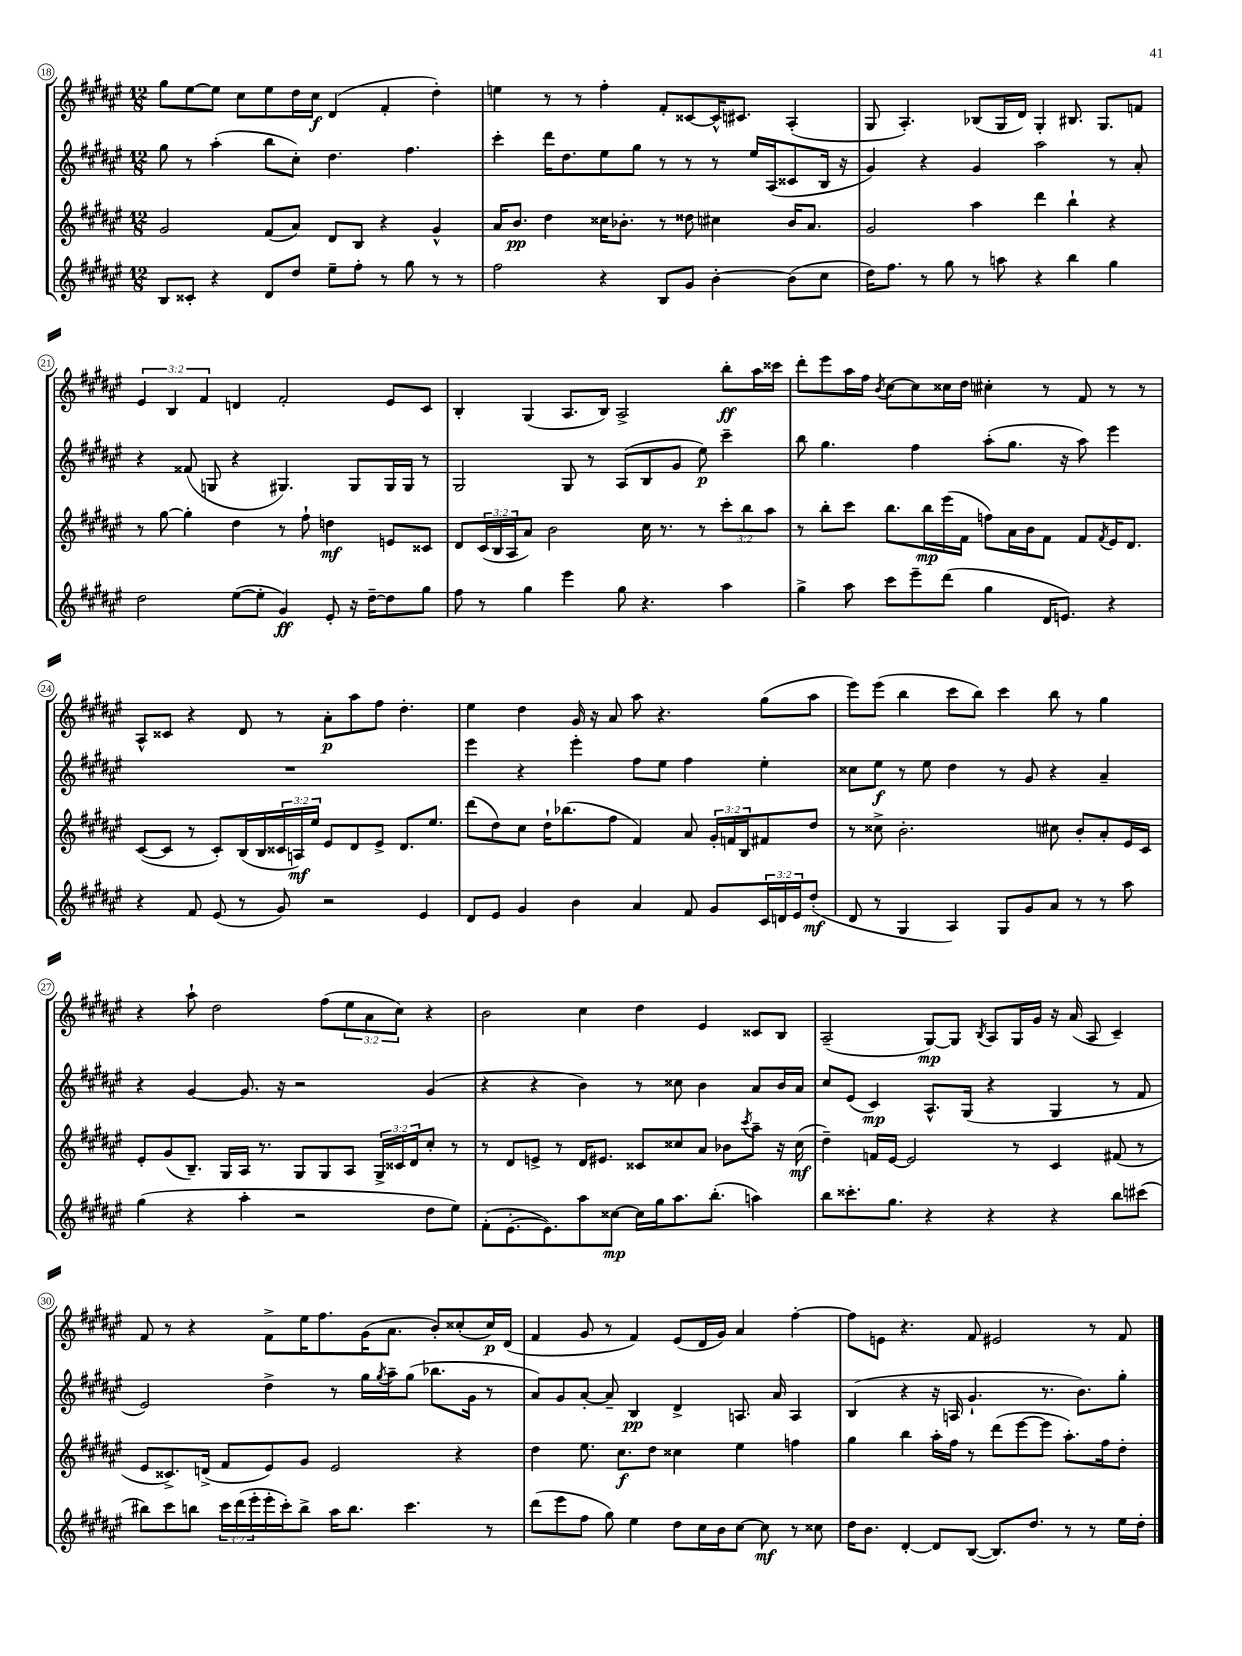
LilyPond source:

<<
\new StaffGroup <<
\new Staff = "s0" {
    \clef treble \key fis \major \numericTimeSignature \time 12/8 \override Staff.TupletNumber.text = #tuplet-number::calc-fraction-text
    gis''8 eis''8~ eis''8 cis''8 eis''8 dis''16 cis''16\f dis'4( fis'4-. dis''4-.) |
    e''4 r8 r8 fis''4-. fis'8-. cisis'8~ cisis'16-^ cis'8. ais4-.( |
    gis8 ais4.-.) bes8( gis16 dis'16) gis4-. bis8. gis8. f'8 |
    \tuplet 3/2 { eis'4 b4 fis'4 } d'4 fis'2-. eis'8 cis'8 |
    b4-. gis4( ais8. b16) ais2-> b''8-.\ff ais''16 cisis'''16 |
    dis'''8-. eis'''8 ais''16 fis''16 \acciaccatura { b'8 } cis''8~ cis''8 cisis''16 dis''16 cis''4-. r8 fis'8 r8 r8 |
    ais8-^ cisis'8 r4 dis'8 r8 ais'8-.\p ais''8 fis''8 dis''4.-. |
    eis''4 dis''4 gis'16 r16 ais'8 ais''8 r4. gis''8( ais''8 |
    eis'''8) eis'''8( b''4 cis'''8 b''8) cis'''4 b''8 r8 gis''4 |
    r4 ais''8-! dis''2 fis''8( \tuplet 3/2 { eis''8 ais'8 cis''8) } r4 |
    b'2 cis''4 dis''4 eis'4 cisis'8 b8 |
    ais2--( gis8~\mp) gis8 \acciaccatura { b8 } ais8 gis16 gis'16 r16 ais'16( ais8 cis'4--) |
    fis'8 r8 r4 fis'8-> eis''16 fis''8. gis'16( ais'8. b'8-.) cisis''8-.( cisis''16\p) dis'16( |
    fis'4 gis'8 r8 fis'4) eis'8( dis'16 gis'16) ais'4 fis''4~-. |
    fis''8 e'8 r4. fis'8 eis'2 r8 fis'8 \bar "|." |
}
\new Staff = "s1" {
    \clef treble \key fis \major \numericTimeSignature \time 12/8
    gis''8 r8 ais''4-.( b''8 cis''8-.) dis''4. fis''4. |
    cis'''4-. dis'''16 dis''8. eis''8 gis''8 r8 r8 r8 eis''16 ais16( cisis'8 b16 r16 |
    gis'4) r4 gis'4 ais''2 r8 ais'8-. |
    r4 fisis'8( g8 r4 gis4.) gis8 gis16 gis16 r8 |
    gis2 gis8 r8 ais8( b8 gis'8 eis''8\p) cis'''4-- |
    b''8 gis''4. fis''4 ais''8-.( gis''8. r16 ais''8) eis'''4 |
    R1. |
    eis'''4 r4 eis'''4-. fis''8 eis''8 fis''4 eis''4-. |
    cisis''8 eis''8\f r8 eis''8 dis''4 r8 gis'8 r4 ais'4-- |
    r4 gis'4~ gis'8. r16 r2 gis'4( |
    r4 r4 b'4) r8 cisis''8 b'4 ais'8 b'16 ais'16 |
    cis''8 eis'8( cis'4\mp) ais8.-^ gis16( r4 gis4 r8 fis'8 |
    eis'2) dis''4-> r8 gis''16 \acciaccatura { gis''8 } ais''16-- gis''8( bes''8. gis'16 r8 |
    ais'8) gis'8 ais'8~-. ais'8-- b4\pp dis'4-> a8. ais'16 a4 |
    b4( r4 r16 a16 gis'4.-! r8. b'8.) gis''8-. \bar "|." |
}
\new Staff = "s2" {
    \clef treble \key fis \major \numericTimeSignature \time 12/8 \override Staff.TupletNumber.text = #tuplet-number::calc-fraction-text
    gis'2 fis'8( ais'8) dis'8 b8 r4 gis'4-^ |
    ais'16 b'8.\pp dis''4 cisis''16 bes'8.-. r8 disis''8 cis''4 bes'16 ais'8. |
    gis'2 ais''4 dis'''4 b''4-! r4 |
    r8 gis''8~ gis''4-. dis''4 r8 fis''8-! d''4\mf e'8 cisis'8 |
    dis'8 \tuplet 3/2 { cis'16( b16 ais16 } ais'8) b'2 cis''16 r8. r8 \tuplet 3/2 { cis'''8-. b''8 ais''8 } |
    r8 b''8-. cis'''8 b''8. b''16\mp eis'''16( fis'16 f''8) ais'16 b'16 fis'8 fis'8 \acciaccatura { fis'8 } eis'16 dis'8. |
    cis'8~( cis'8 r8 cis'8-.) b16( b16 \tuplet 3/2 { cisis'16 a16\mf) eis''16 } eis'8 dis'8 eis'8-> dis'8. eis''8. |
    dis'''8( dis''8) cis''8 dis''16-! bes''8.( fis''8 fis'4) ais'8 \tuplet 3/2 { gis'16-. f'16 b16 } fis'8 dis''8 |
    r8 cisis''8-> b'2.-. cis''8 b'8-. ais'8-. eis'16 cis'16 |
    eis'8-. gis'8( b8.--) gis16 ais16 r8. gis8 gis8 ais8 \tuplet 3/2 { gis16-> cisis'16 dis'16 } cis''8-. r8 |
    r8 dis'8 e'8-> r8 dis'16 eis'8. cisis'8 cisis''8 ais'8 bes'8 \acciaccatura { cis'''8 } ais''8-- r16 cisis''16\mf( |
    dis''4--) f'16 eis'16~ eis'2 r8 cis'4 fis'8( r8 |
    eis'8 cisis'8.->) d'16->( fis'8 eis'8) gis'8 eis'2 r4 |
    dis''4 eis''8. cis''8.\f dis''8 cisis''4 eis''4 f''4 |
    gis''4 b''4 ais''16-. fis''16 r8 dis'''8( eis'''8~ eis'''8 ais''8.-.) fis''16 dis''8-. \bar "|." |
}
\new Staff = "s3" {
    \clef treble \key fis \major \numericTimeSignature \time 12/8 \override Staff.TupletNumber.text = #tuplet-number::calc-fraction-text
    b8 cisis'8-. r4 dis'8 dis''8 eis''8-- fis''8-. r8 gis''8 r8 r8 |
    fis''2 r4 b8 gis'8 b'4~-. b'8( cis''8 |
    dis''16) fis''8. r8 gis''8 r8 a''8 r4 b''4 gis''4 |
    dis''2 eis''8~( eis''8-. gis'4\ff) eis'8-. r16 dis''16~-- dis''8 gis''8 |
    fis''8 r8 gis''4 eis'''4 gis''8 r4. ais''4 |
    gis''4-> ais''8 cis'''8 eis'''8-- dis'''8( gis''4 dis'16 e'8.) r4 |
    r4 fis'8 eis'8( r8 gis'8) r2 eis'4 |
    dis'8 eis'8 gis'4 b'4 ais'4 fis'8 gis'8 \tuplet 3/2 { cis'16 d'16 eis'16 } dis''8-.\mf( |
    dis'8 r8 gis4 ais4) gis8 gis'8 ais'8 r8 r8 ais''8 |
    gis''4( r4 ais''4-. r2 dis''8 eis''8) |
    fis'8-.( eis'8.~-. eis'8.) ais''8 cisis''8~\mp cisis''16 gis''16 ais''8. b''8.-.( a''4) |
    b''8 cisis'''8.-. gis''8. r4 r4 r4 b''8 cis'''8( |
    bis''8) cis'''8 b''8 \tuplet 3/2 { cis'''16 dis'''16( eis'''16-. } eis'''16-. cis'''16-.) b''8-> ais''16 b''8. cis'''4. r8 |
    dis'''8( eis'''8 fis''8 gis''8) eis''4 dis''8 cis''16 b'16 cis''8~ cis''8\mf r8 cisis''8 |
    dis''16 b'8. dis'4~-. dis'8 b8~( b8.) dis''8. r8 r8 eis''16 dis''16-. \bar "|." |
}
>>
>>
\layout { \context { \Score currentBarNumber = #18 \override BarNumber.stencil = #(make-stencil-circler 0.1 0.3 ly:text-interface::print) } }
